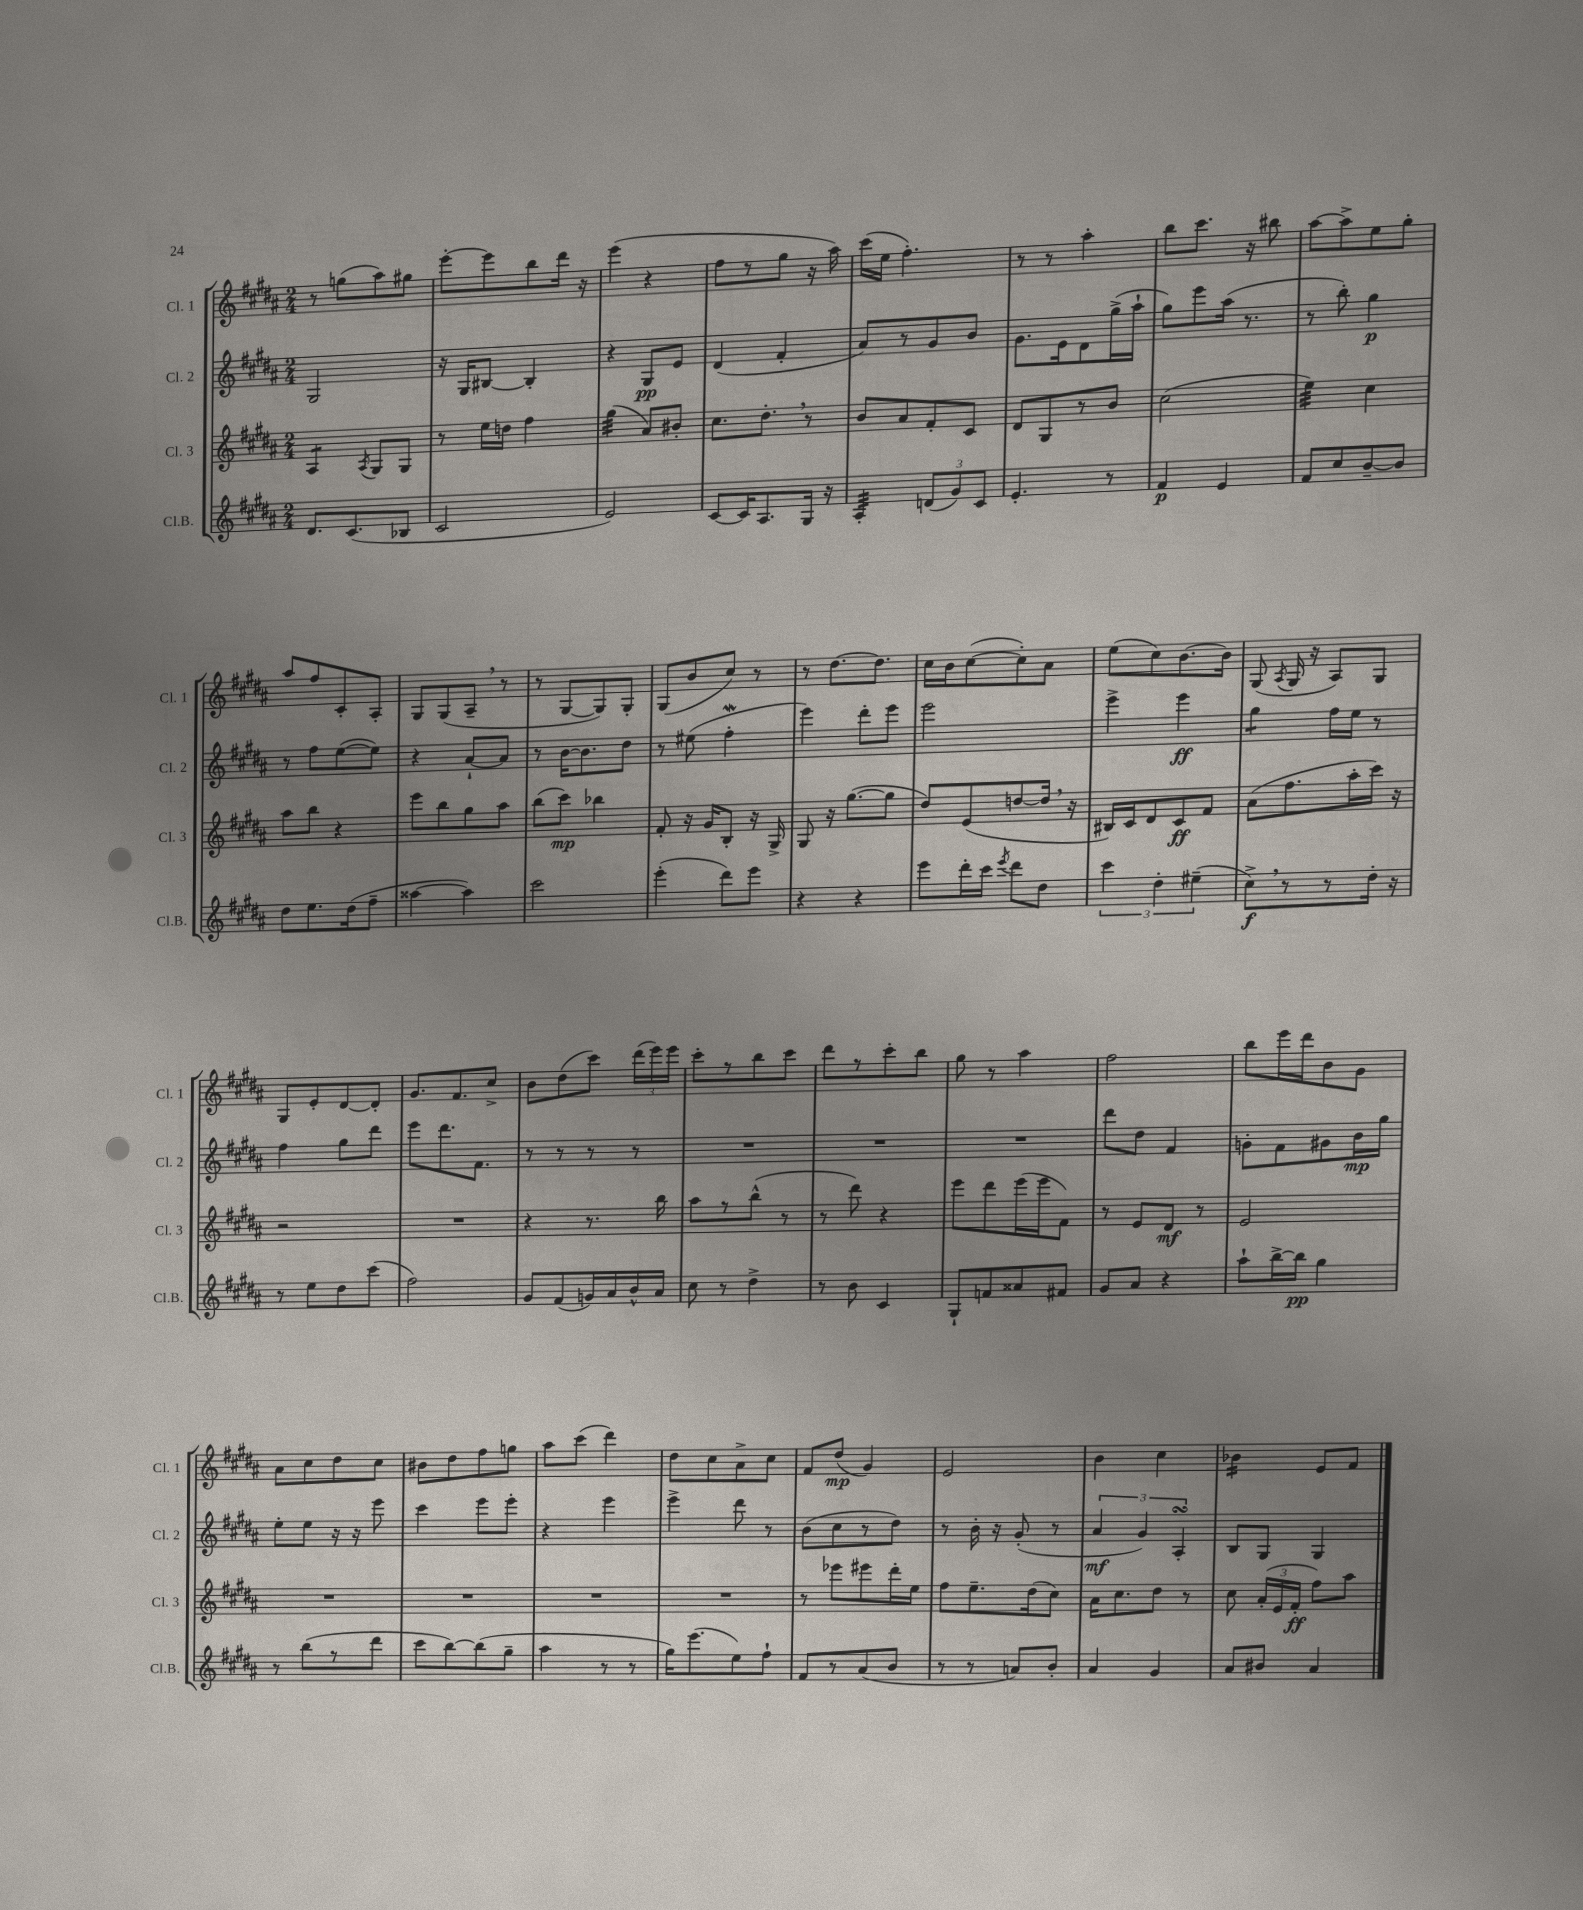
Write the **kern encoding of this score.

**kern	**kern	**kern	**kern
*staff4	*staff3	*staff2	*staff1
*clefG2	*clefG2	*clefG2	*clefG2
*k[f#c#g#d#a#]	*k[f#c#g#d#a#]	*k[f#c#g#d#a#]	*k[f#c#g#d#a#]
*M2/4	*M2/4	*M2/4	*M2/4
8.d#	4A#	2G#	8r
.	.	.	(8gg
(8.c#	.	.	.
.	8qA#	.	.
.	8G#	.	8aa#)
8B-	8G#	.	8gg#
=	=	=	=
2c#	8r	16r	[8eee'
.	.	16G#	.
.	16ee	[8B#	8eee]
.	16dd	.	.
.	4ff#	4B#']	8bb
.	.	.	16ddd#
.	.	.	16r
=	=	=	=
2e)	(4gg#	4r	(4eee
.	8a#)	8G#	4r
.	8b#'	8e	.
=	=	=	=
[8c#	8.cc#	(4d#	8ff#
16c#]	.	.	8r
8.A#	8.dd#'	.	.
.	.	4f#'	8gg#
16G#	8r	.	16r
16r	.	.	16aa#)
=	=	=	=
4A#'	8b	8a#)	(16ccc#
.	.	.	16ee
.	8a#	8r	4.ff#')
(12d	8f#'	8g#	.
12g#)	.	.	.
.	8c#	8b	.
12c#	.	.	.
=	=	=	=
4.e'	8d#	8.g#	8r
.	8G#	.	8r
.	.	16e	.
.	8r	8d#	4aa#'
8r	8b	(16gg#^	.
.	.	16aa#`	.
=	=	=	=
4f#	(2cc#	8gg#)	8bb
.	.	8eee	8.ccc#
4e	.	(16aa#	.
.	.	8.r	16r
.	.	.	8bb#
=	=	=	=
8f#	4ee)	8r	[8aa#
8cc#	.	8bb')	8aa#^]
[8b~	4cc#	4gg#	8ee
8b]	.	.	8gg#'
=	=	=	=
8dd#	8aa#	8r	8aa#
8.ee	8bb	8ff#	8ff#
.	4r	([8ee	8c#'
(16dd#	.	.	.
8ff#~	.	8ee])	8A#'
=	=	=	=
[4aa##	8eee	4r	8G#
.	8bb	.	(8G#
4aa##])	8gg#	[8a#`	8A#~
.	8aa#	8a#]	8r
=	=	=	=
2ccc#	(8bb	8r	8r
.	8ccc#)	[16b	[8G#
.	.	8.b]	.
.	4bb-	.	8G#])
.	.	8dd#	8G#'
=	=	=	=
(4eee'	8f#'	8r	(8G#
.	16r	(8ee#	8b
.	16g#	.	.
8ddd#)	8B'	4ff#'	8cc#)
8eee	16r	.	8r
.	16G#^	.	.
=	=	=	=
4r	8G#	4eee)	8r
.	16r	.	[8.dd#
.	([8.gg#	.	.
4r	.	8ddd#'	.
.	.	.	8.dd#]
.	8gg#]	8eee	.
=	=	=	=
8eee	8dd#)	2eee	16cc#
.	.	.	16b
16ddd#'	(8e	.	([8cc#
16ccc#	.	.	.
8qeee	.	.	.
8ddd#	[8dd	.	8cc#'])
8dd#	16dd]	.	8a#
.	16r	.	.
=	=	=	=
6ccc#	16B#)	4eee^	(8ee
.	16c#	.	.
.	8d#	.	8cc#)
6dd#'	.	.	.
.	8c#	4eee	[8.b
(6ee#~	.	.	.
.	8f#	.	.
.	.	.	16b]
=	=	=	=
8cc#^)	(8a#	4gg#	(8G#
.	.	.	8qA#
8r	8.ff#	.	16G#
.	.	.	16r
8r	.	16ff#	8A#)
.	16aa#'	16ee	.
16dd#'	16ccc#)	8r	8G#
16r	16r	.	.
=	=	=	=
8r	2r	4ff#	8G#
8ee	.	.	8e'
8dd#	.	8gg#	[8d#
(8ccc#	.	8ddd#	8d#']
=	=	=	=
2ff#)	2r	8eee	8.g#
.	.	8.ddd#	.
.	.	.	8.f#
.	.	8.f#	.
.	.	.	8cc#^
=	=	=	=
8g#	4r	8r	8b
(8f#	.	8r	(8dd#
16g)	8.r	8r	8ccc#)
16a#	.	.	.
16b^^	.	8r	(24ddd#
.	.	.	24eee)
16a#	16bb	.	.
.	.	.	24eee
=	=	=	=
8cc#	8aa#	2r	8ccc#'
8r	8r	.	8r
4dd#^	(8bb^^	.	8bb
.	8r	.	8ccc#
=	=	=	=
8r	8r	2r	8ddd#
8b	8ddd#)	.	8r
4c#	4r	.	8ccc#'
.	.	.	8bb
=	=	=	=
8G#`	8eee	2r	8gg#
8f	8ddd#	.	8r
8a##	(16eee	.	4aa#
.	16eee	.	.
8f#	8f#)	.	.
=	=	=	=
8g#	8r	8ddd#	2ff#
8a#	8e	8dd#	.
4r	8d#	4f#	.
.	8r	.	.
=	=	=	=
8aa#`	2e	8g'	8bb
[16bb^	.	8f#	16eee
16bb]	.	.	16ddd#
4gg#	.	8g#	8b
.	.	16b	8g#
.	.	16gg#	.
=	=	=	=
8r	2r	8ee'	8a#
(8bb	.	8ee	8cc#
8r	.	16r	8dd#
.	.	16r	.
8ddd#	.	8eee	8cc#
=	=	=	=
8ccc#	2r	4ccc#	8b#
[8bb)	.	.	8dd#
(8bb]	.	8eee	8ff#
8gg#~	.	8eee'	8gg
=	=	=	=
4aa#	2r	4r	8aa#
.	.	.	(8ccc#
8r	.	4eee	4ddd#)
8r	.	.	.
=	=	=	=
16gg#)	2r	4eee^	8dd#
(8.eee	.	.	.
.	.	.	8cc#
8ee)	.	8ddd#	8a#^
8ff#`	.	8r	8cc#
=	=	=	=
8f#	8r	(8b	8f#
8r	8eee-	8cc#	(8dd#
(8a#	8eee#	8r	4g#)
8b	16ddd#'	8dd#)	.
.	16ee	.	.
=	=	=	=
8r	8ff#	8r	2e
8r	8.ee~	16b'	.
.	.	16r	.
8a)	.	(8g#'	.
.	(16dd#	.	.
8b'	8cc#)	8r	.
=	=	=	=
4a#	16a#	6a#	4b
.	8.cc#	.	.
.	.	6g#)	.
4g#	8dd#	.	4cc#
.	.	6A#'	.
.	8r	.	.
=	=	=	=
8a#	8cc#	8B	4b-
8b#	(24a#'	8G#	.
.	24e	.	.
.	24f#'	.	.
4a#	8ff#)	4G#	8e
.	8aa#	.	8f#
==	==	==	==
*-	*-	*-	*-
